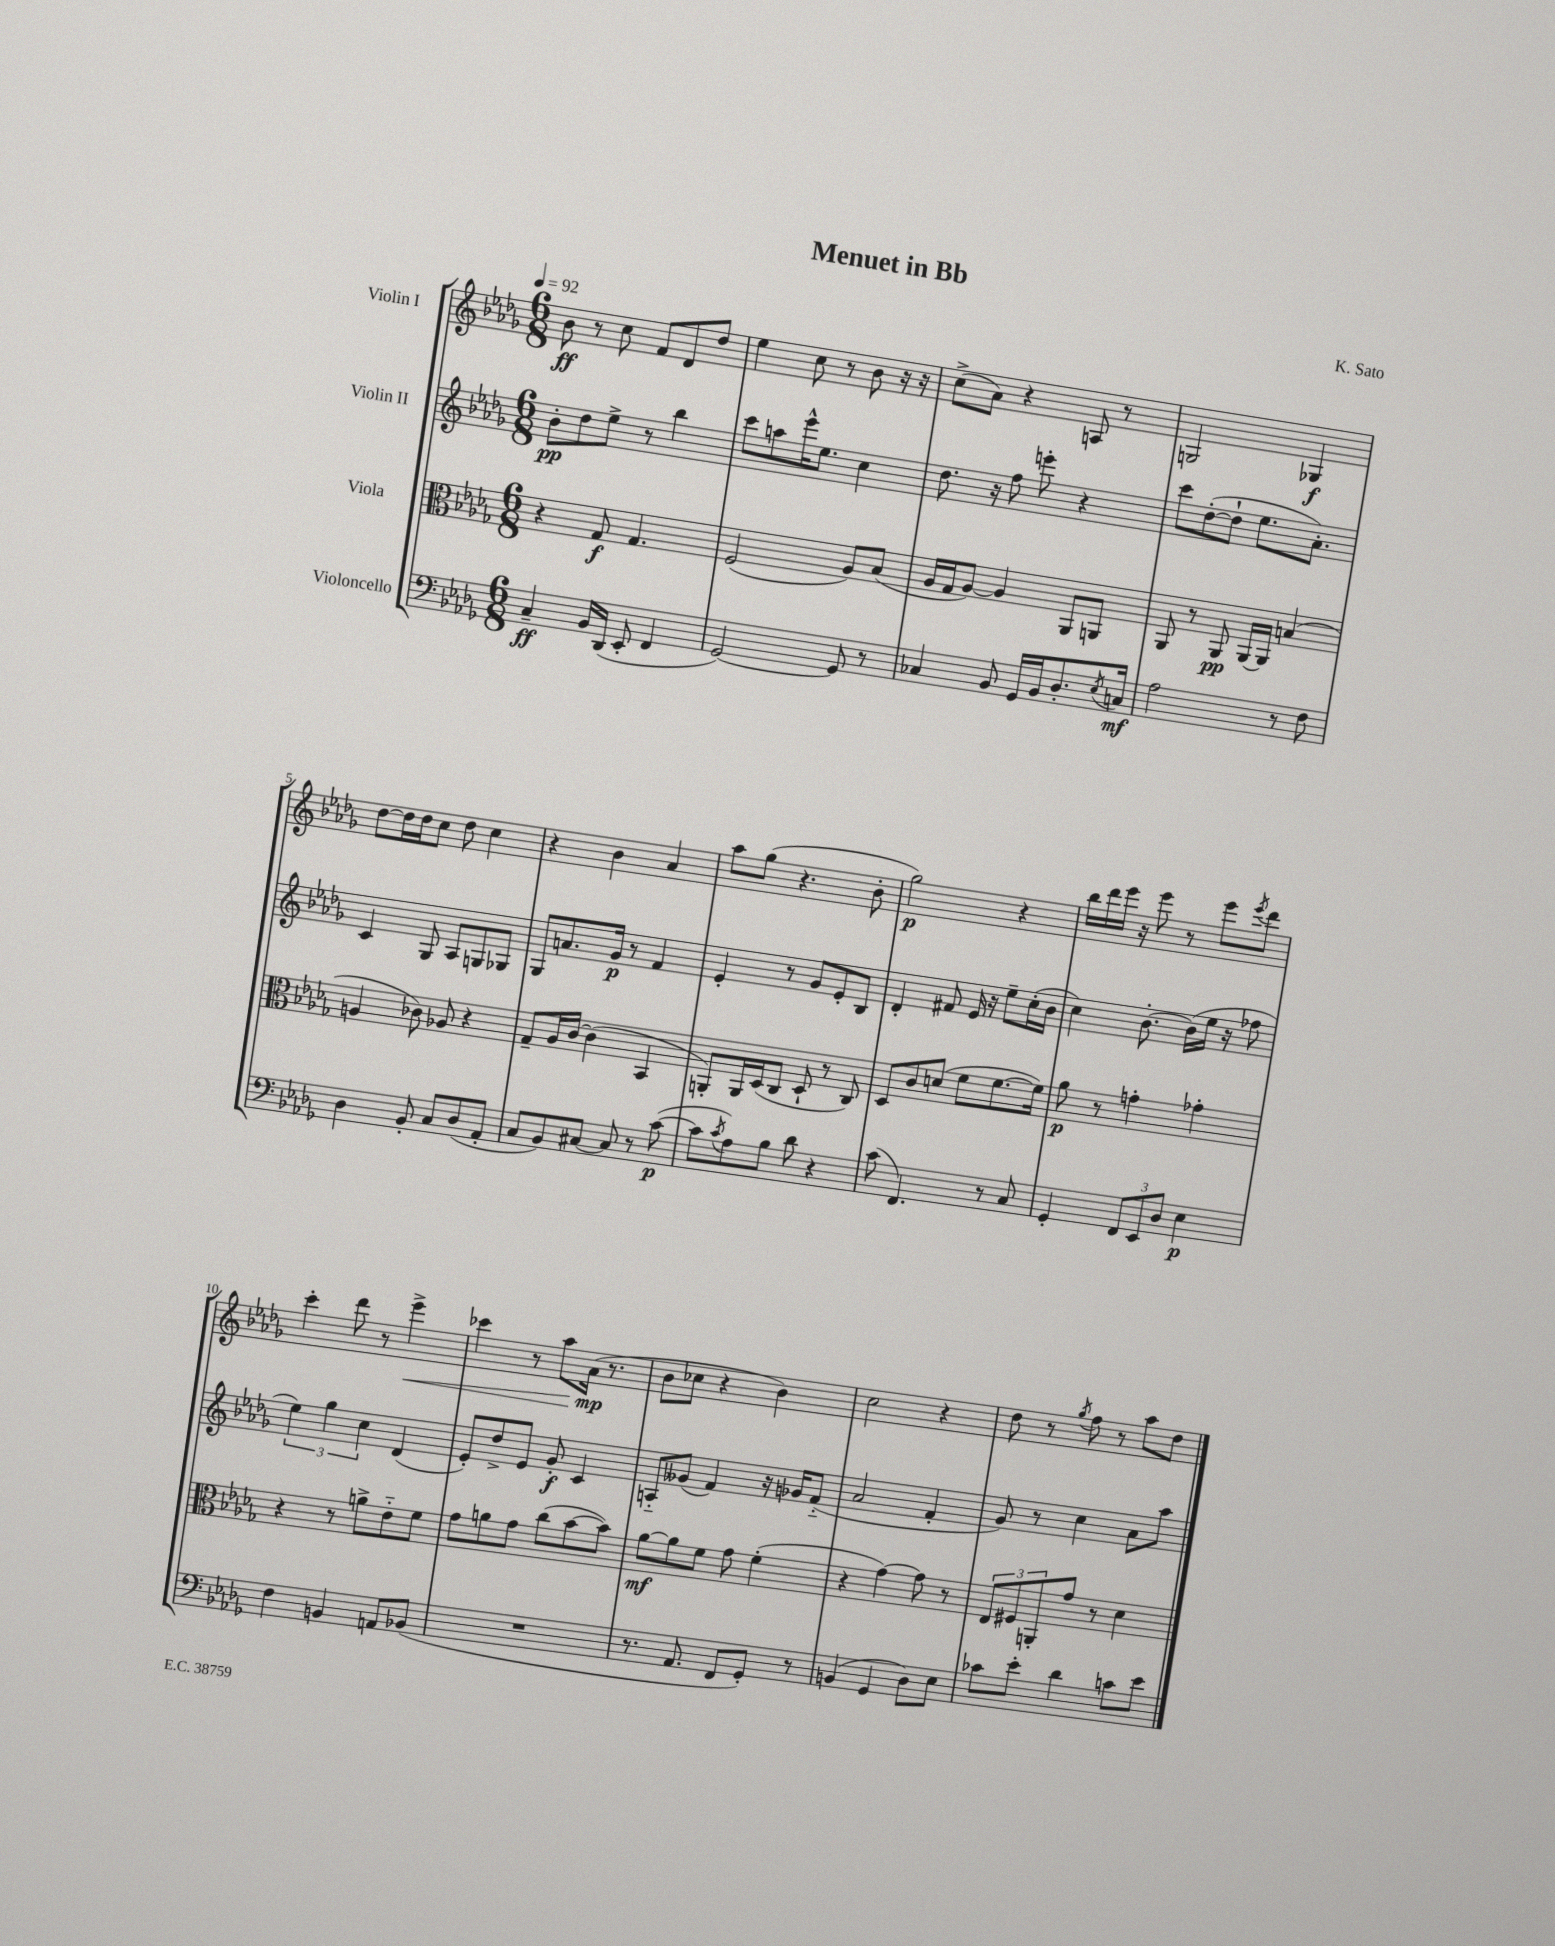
\header { title = "Menuet in Bb" composer = "K. Sato" }
<<
\new StaffGroup <<
\new Staff = "s0" \with { instrumentName = "Violin I" } {
    \clef treble \key des \major \numericTimeSignature \time 6/8 \tempo 4 = 92
    bes'8\ff r8 c''8 f'8 des'8 des''8 |
    ees''4 c''8 r8 bes'8 r16 r16 |
    c''8->( aes'8) r4 a8 r8 |
    g2 ges4\f |
    des''8~ des''16 des''16 c''8 des''8 c''4 |
    r4 bes'4 aes'4 |
    aes''8 ges''8( r4. bes'8-. |
    ges''2\p) r4 |
    bes''16 des'''16 ees'''16 r16 ees'''8 r8 ees'''8 \acciaccatura { ees'''8 } des'''8 |
    c'''4-. des'''8 r8 ees'''4->\< |
    ces'''4 r8 aes''8 aes'16\mp\!( r8. |
    bes'8 ces''8 r4 bes'4) |
    c''2 r4 |
    des''8 r8 \acciaccatura { ges''8 } f''8 r8 aes''8 des''8 \bar "|." |
}
\new Staff = "s1" \with { instrumentName = "Violin II" } {
    \clef treble \key des \major \numericTimeSignature \time 6/8
    bes'8-.\pp des''8 ees''8-> r8 bes''4 |
    c'''8 a''8 ees'''16-^ ees''8. c''4 |
    des''8. r16 f''8 e'''8-. r4 |
    c'''8 des''8~-.( des''8-! ees''8. aes'8.-.) |
    c'4 ges8 aes8 g8 ges8 |
    ges8 a'8. ges'16\p r8 f'4 |
    ees'4-. r8 ges'8 ees'8-. bes8 |
    des'4-. fis'8 ees'16 r16 ees''8-- c''16-.( bes'16 |
    c''4) bes'8.~-. bes'16( ees''16 r16 fes''8 |
    \tuplet 3/2 { ees''4) ges''4 c''4 } des'4( |
    ees'8-.) des''8-> ees'8 ges'8-.\f c'4 |
    a8-_ geses'8( f'4) r16 ges'16 f'8-_( |
    aes'2 f'4-. |
    ges'8) r8 c''4 aes'8 aes''8 \bar "|." |
}
\new Staff = "s2" \with { instrumentName = "Viola" } {
    \clef alto \key des \major \numericTimeSignature \time 6/8
    r4 ges8\f ges4. |
    f2( aes8) bes8( |
    aes16 ges16 aes8~) aes4 aes,8 a,8 |
    aes,8 r8 aes,8\pp aes,16~ aes,16 b4( |
    a4 ces'8) aes8 r4 |
    ges8-- aes16 c'16~ c'4( bes,4 |
    a,8-.) a,16 des16( c8 des8-! r8 c8) |
    des8 c'8 d'8( f'8 f'8.~ f'16) |
    aes'8\p r8 g'4-. ges'4-. |
    r4 r8 a'8-> ees'8-_ f'8 |
    ges'8 a'8 ges'8 c''8( bes'8~ bes'8) |
    aes'8~\mf aes'8 f'8 ges'8 f'4-.( |
    r4 ges'4~) ges'8 r8 |
    \tuplet 3/2 { ees8 fis8 a,8-. } ges'8 r8 des'4 \bar "|." |
}
\new Staff = "s3" \with { instrumentName = "Violoncello" } {
    \clef bass \key des \major \numericTimeSignature \time 6/8
    c4--\ff bes,16 des,16( ees,8-. f,4 |
    ges,2~) ges,8 r8 |
    ces4 bes,8 ges,16 bes,16 des8.-. \acciaccatura { ees8 } c16\mf |
    aes2 r8 f8 |
    des4 bes,8-. c8 des8( aes,8-. |
    c8 bes,8) cis8~ cis8 r8 c'8~\p( |
    c'8 \acciaccatura { c'8 } aes8) bes8 des'8 r4 |
    c'8( f,4.) r8 c8 |
    ges,4-. \tuplet 3/2 { f,8 ees,8 des8 } ees4\p |
    f4 b,4 a,8 bes,8( |
    R2. |
    r8. aes,8. f,8 ges,8-.) r8 |
    b,4( ges,4 des8) ees8 |
    ces'8 ees'8-. des'4 c'8 ees'8 \bar "|." |
}
>>
>>
